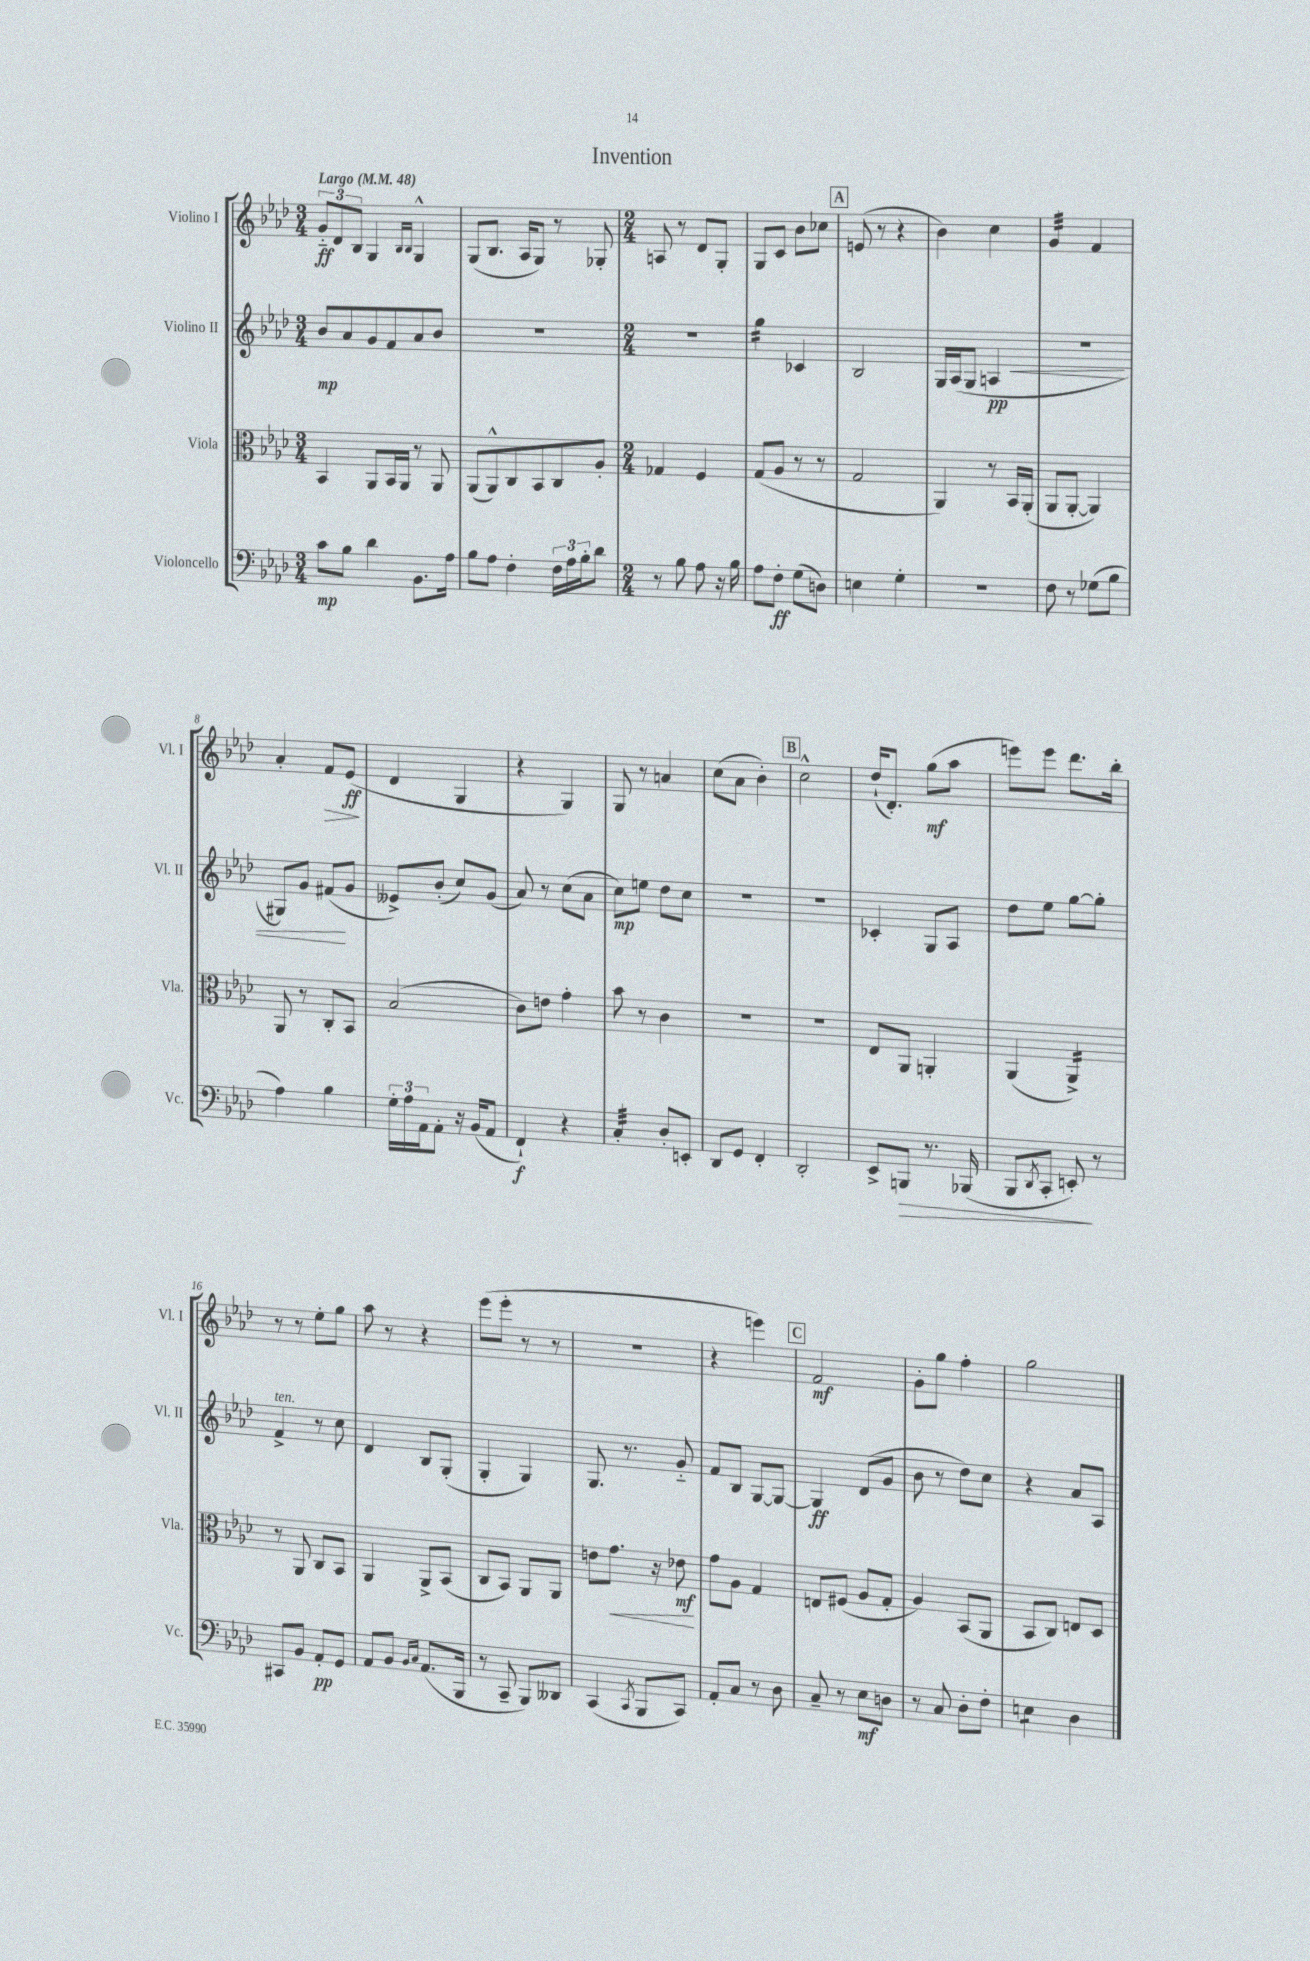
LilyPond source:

\header { title = "Invention" }
<<
\new StaffGroup <<
\new Staff = "s0" \with { instrumentName = "Violino I" shortInstrumentName = "Vl. I" } {
    \clef treble \key aes \major \numericTimeSignature \time 3/4 \tempo "Largo" 4 = 48
    \tuplet 3/2 { g'8-_\ff des'8 bes8 } g4 \grace { bes16 bes16 } g4-^ |
    g8( bes8. aes16 g8) r8 ges8-. |
    \numericTimeSignature \time 2/4 a8 r8 des'8 g8-. |
    g8 c'8 bes'8 ces''8 |
    \mark \markup { \box "A" } e'8( r8 r4 |
    bes'4) c''4 |
    g'4:32 f'4 |
    aes'4-. f'8\> ees'8\ff\!( |
    des'4 g4 |
    r4 g4) |
    g8 r8 a'4 |
    c''8( aes'8 bes'4-.) |
    \mark \markup { \box "B" } c''2-^ |
    des''16-!( des'8.-.) g''8\mf( aes''8 |
    e'''8) e'''8 des'''8. bes''16-. |
    r8 r8 ees''8-. g''8 |
    aes''8 r8 r4 |
    ees'''8( ees'''8-. r8 r8 |
    r2 |
    r4 e'''4) |
    \mark \markup { \box "C" } f'2\mf |
    g'8-. g''8 f''4-. |
    g''2 \bar "|." |
}
\new Staff = "s1" \with { instrumentName = "Violino II" shortInstrumentName = "Vl. II" } {
    \clef treble \key aes \major \numericTimeSignature \time 3/4
    bes'8\mp aes'8 g'8 f'8 aes'8 bes'8 |
    R2. |
    \numericTimeSignature \time 2/4 R2 |
    g''4:16 ces'4 |
    \mark \markup { \box "A" } bes2 |
    g16 aes16( g8 a4\pp\< |
    R2 |
    gis8) g'8 fis'8\!( g'8 |
    eeses'8->) bes'8-.( c''8) g'8( |
    aes'8) r8 c''8( aes'8 |
    c''8\mp) e''8 des''8 c''8 |
    R2 |
    \mark \markup { \box "B" } R2 |
    ces'4-. g8 aes8 |
    des''8 ees''8 g''8~ g''8-. |
    f'4->^\markup { \italic "ten." } r8 c''8 |
    des'4 bes8 g8-.( |
    g4-. g4) |
    g8. r8. g'8-_ |
    f'8 bes8 g8~ g8~ |
    \mark \markup { \box "C" } g4\ff des'8( g'8 |
    bes'8 r8 des''8) c''8 |
    r4 aes'8 aes8 \bar "|." |
}
\new Staff = "s2" \with { instrumentName = "Viola" shortInstrumentName = "Vla." } {
    \clef alto \key aes \major \numericTimeSignature \time 3/4
    bes,4 aes,8 bes,16 aes,16 r8 aes,8 |
    aes,8( aes,8-^) c8 bes,8 c8 aes8-. |
    \numericTimeSignature \time 2/4 ges4 f4 |
    g8( aes8 r8 r8 |
    \mark \markup { \box "A" } g2 |
    aes,4) r8 bes,16 aes,16-.( |
    aes,8 aes,8~-. aes,4) |
    aes,8 r8 c8-. bes,8 |
    bes2( |
    c'8) e'8 g'4-. |
    bes'8 r8 c'4 |
    R2 |
    \mark \markup { \box "B" } R2 |
    ees8 aes,8 a,4-. |
    aes,4( aes,4:16->) |
    r8 aes,8 c8 bes,8 |
    aes,4 aes,8-> bes,8( |
    c8 bes,8) aes,8 aes,8 |
    e'8 g'8.\< r16 ees'8\mf\! |
    g'8 aes8 g4 |
    \mark \markup { \box "C" } e8 fis8( aes8 g8-. |
    aes4) bes,8( aes,8 |
    bes,8 c8) e8 des8 \bar "|." |
}
\new Staff = "s3" \with { instrumentName = "Violoncello" shortInstrumentName = "Vc." } {
    \clef bass \key aes \major \numericTimeSignature \time 3/4
    c'8\mp bes8 des'4 bes,8. aes16 |
    bes8 aes8 f4-. \tuplet 3/2 { f16 aes16 bes16-. } des'8 |
    \numericTimeSignature \time 2/4 r8 bes8 aes8 r16 bes16 |
    aes8 f8-.\ff g8( d8) |
    \mark \markup { \box "A" } e4 g4-. |
    R2 |
    f8 r8 ges8( bes8 |
    aes4) bes4 |
    \tuplet 3/2 { g16-. aes16 aes,16 } aes,8-. r16 bes,16( aes,8 |
    f,4-!\f) r4 |
    c4:32-. des8-. e,8-. |
    des,8 g,8 f,4-. |
    \mark \markup { \box "B" } des,2-. |
    ees,8-> b,,8\> r8. bes,,16( |
    bes,,8 \acciaccatura { des,8 } c,8-. e,8-.\!) r8 |
    cis,8 bes,8 aes,8-.\pp g,8 |
    aes,8 bes,8 \grace { bes,16 c16 } aes,8.( bes,,16 |
    r8 c,8-- bes,,8) deses,8 |
    c,4( \acciaccatura { c,8 } bes,,8 c,8) |
    aes,8-. c8 r8 des8 |
    \mark \markup { \box "C" } c8-- r8 ees8\mf d8 |
    r8 c8 des8-. f8-. |
    e4:8 des4 \bar "|." |
}
>>
>>
